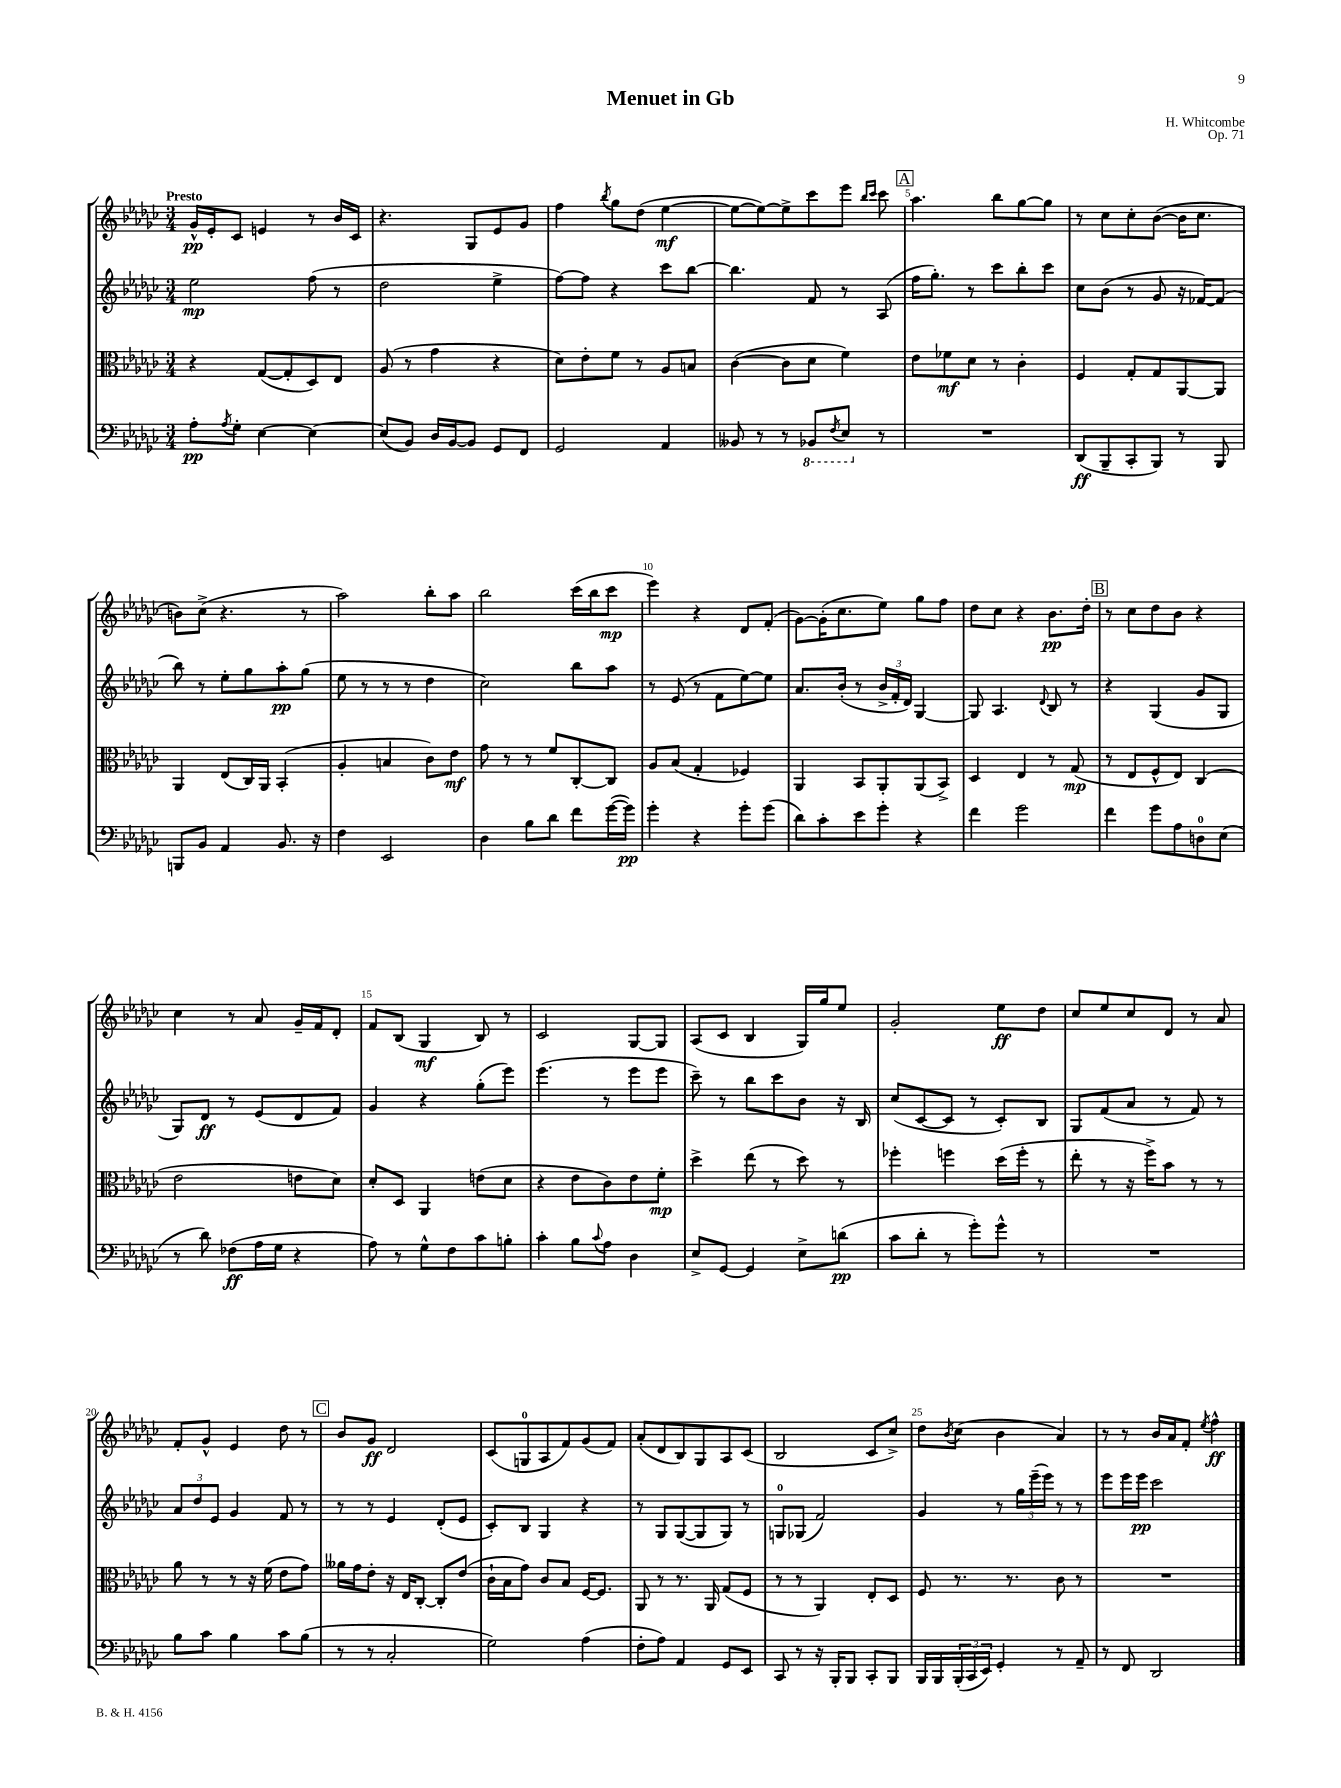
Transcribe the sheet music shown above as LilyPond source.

\header { title = "Menuet in Gb" composer = "H. Whitcombe" opus = "Op. 71" }
<<
\new StaffGroup <<
\new Staff = "s0" {
    \clef treble \key ges \major \numericTimeSignature \time 3/4 \tempo "Presto"
    ges'16-^\pp ees'16-. ces'8 e'4 r8 bes'16 ces'16 |
    r4. ges8 ees'8 ges'8 |
    f''4 \acciaccatura { bes''8 } ges''8 des''8( ees''4~\mf |
    ees''8~ ees''8~) ees''8-> ces'''8 ees'''8 \grace { bes''16 ces'''16 } ces'''8 |
    \mark \markup { \box "A" } aes''4. bes''8 ges''8~ ges''8 |
    r8 ces''8 ces''8-. bes'8~( bes'16 ces''8. |
    b'8) ces''8->( r4. r8 |
    aes''2) bes''8-. aes''8 |
    bes''2 ces'''16( bes''16 ces'''8\mp |
    ees'''4) r4 des'8 f'8-.( |
    ges'8~) ges'16-.( ces''8. ees''8) ges''8 f''8 |
    des''8 ces''8 r4 bes'8.\pp des''16-. |
    \mark \markup { \box "B" } r8 ces''8 des''8 bes'8 r4 |
    ces''4 r8 aes'8 ges'16-- f'16 des'8-. |
    f'8 bes8( ges4\mf bes8) r8 |
    ces'2 ges8~ ges8 |
    aes8( ces'8 bes4 ges16) ges''16 ees''8 |
    ges'2-. ees''8\ff des''8 |
    ces''8 ees''8 ces''8 des'8 r8 aes'8 |
    f'8-. ges'8-^ ees'4 des''8 r8 |
    \mark \markup { \box "C" } bes'8 ges'8\ff des'2 |
    ces'8( g8-0 aes8 f'8) ges'8( f'8) |
    aes'8-.( des'8 bes8) ges8 aes8 ces'8( |
    bes2 ces'8 ces''8->) |
    des''8 \acciaccatura { bes'8 } ces''8( bes'4 aes'4) |
    r8 r8 bes'16 aes'16 f'8-. \acciaccatura { ees''8 } f''4-^\ff \bar "|." |
}
\new Staff = "s1" {
    \clef treble \key ges \major \numericTimeSignature \time 3/4
    ees''2\mp f''8( r8 |
    des''2 ees''4-> |
    f''8~) f''8 r4 ces'''8 bes''8~ |
    bes''4. f'8 r8 aes8( |
    \mark \markup { \box "A" } f''16 ges''8.-.) r8 ces'''8 bes''8-. ces'''8 |
    ces''8 bes'8( r8 ges'8 r16 fes'16~) fes'8( |
    bes''8) r8 ees''8-. ges''8 aes''8-.\pp ges''8( |
    ees''8 r8 r8 r8 des''4 |
    ces''2) bes''8 aes''8 |
    r8 ees'8( r8 f'8 ees''8~) ees''8 |
    aes'8. bes'16-.( r8 \tuplet 3/2 { bes'16-> f'16-. des'16) } ges4~ |
    ges8 aes4. \appoggiatura { des'8 } bes8 r8 |
    \mark \markup { \box "B" } r4 ges4( ges'8 ges8 |
    ges8) des'8\ff r8 ees'8( des'8 f'8) |
    ges'4 r4 ges''8-.( ees'''8) |
    ees'''4.( r8 ees'''8 ees'''8 |
    ces'''8--) r8 bes''8 ces'''8 bes'8 r16 bes16 |
    ces''8( ces'8~ ces'8 r8 ces'8-.) bes8 |
    ges8 f'8( aes'8 r8 f'8) r8 |
    \tuplet 3/2 { aes'8 des''8 ees'8 } ges'4 f'8 r8 |
    \mark \markup { \box "C" } r8 r8 ees'4 des'8-.( ees'8 |
    ces'8-.) bes8 ges4 r4 |
    r8 ges8 ges8~( ges8 ges8) r8 |
    g8-0 ges8( f'2) |
    ges'4 r8 \tuplet 3/2 { ges''16 ees'''16--( ees'''16) } r8 r8 |
    ees'''8 ees'''16 ees'''16\pp ces'''2 \bar "|." |
}
\new Staff = "s2" {
    \clef alto \key ges \major \numericTimeSignature \time 3/4
    r4 ges8~( ges8-. des8) ees8 |
    aes8( r8 ges'4 r4 |
    des'8) ees'8-. f'8 r8 aes8 b8 |
    ces'4~( ces'8 des'8 f'4) |
    \mark \markup { \box "A" } ees'8 fes'8\mf des'8 r8 ces'4-. |
    f4 ges8-. ges8 aes,8~ aes,8 |
    aes,4 ees8( ces16) aes,16 bes,4-.( |
    aes4-. b4 ces'8) ees'8\mf |
    ges'8 r8 r8 f'8 ces8~-. ces8 |
    aes8 bes8( ges4-. fes4) |
    aes,4 bes,8 aes,8-. aes,8( bes,8->) |
    des4 ees4 r8 ges8\mp( |
    \mark \markup { \box "B" } r8 ees8 f8-^ ees8) ces4( |
    ees'2 e'8 des'8) |
    des'8-. des8 aes,4 e'8( des'8 |
    r4 ees'8 ces'8) ees'8 f'8-.\mp |
    des''4-> ees''8( r8 des''8) r8 |
    fes''4-. f''4 des''16( f''16-. r8 |
    ees''8-. r8 r16 f''16->) bes'8 r8 r8 |
    aes'8 r8 r8 r16 f'16( ees'8 ges'8) |
    \mark \markup { \box "C" } aeses'16 ges'16 ees'8-. r16 ees16 ces8~-. ces8-. ees'8( |
    ces'16-! bes16 ges'8) ces'8 bes8 f16~ f8. |
    aes,8 r8 r8. aes,16 ges8( f8 |
    r8 r8 aes,4) ees8-. des8 |
    f8 r8. r8. ces'8 r8 |
    R2. \bar "|." |
}
\new Staff = "s3" {
    \clef bass \key ges \major \numericTimeSignature \time 3/4
    aes8-.\pp \acciaccatura { aes8 } ges8-. ees4~ ees4~ |
    ees8( bes,8) des16 bes,16~ bes,8 ges,8 f,8 |
    ges,2 aes,4 |
    beses,8 r8 r8 \ottava #-1 bes,,!8 \acciaccatura { f,8 } ees,8 \ottava #0 r8 |
    \mark \markup { \box "A" } R2. |
    des,8\ff( bes,,8-- ces,8-. bes,,8) r8 bes,,8 |
    b,,8 bes,8 aes,4 bes,8. r16 |
    f4 ees,2 |
    des4 bes8 des'8 f'8 ges'16~( ges'16\pp) |
    ges'4-. r4 ges'8-. ges'8( |
    des'8) ces'8-. ees'8 ges'8-. r4 |
    f'4 ges'2 |
    \mark \markup { \box "B" } f'4 ges'8 aes8 d8-0 ees8( |
    r8 des'8) fes8\ff( aes16 ges16 r4 |
    aes8) r8 ges8-^ f8 ces'8 b8-. |
    ces'4-. bes8 \appoggiatura { ces'8 } aes8 des4 |
    ees8-> ges,8~ ges,4 ees8-> d'8\pp( |
    ces'8 des'8-. r8 ges'8-.) ges'8-^ r8 |
    R2. |
    bes8 ces'8 bes4 ces'8 bes8( |
    \mark \markup { \box "C" } r8 r8 ces2-. |
    ges2) aes4( |
    f8-. aes8) aes,4 ges,8 ees,8 |
    ces,8 r8 r16 bes,,16-. bes,,8 ces,8-. bes,,8 |
    bes,,16 bes,,16 \tuplet 3/2 { bes,,16-.( ces,16 ees,16) } ges,4-. r8 aes,8-- |
    r8 f,8 des,2 \bar "|." |
}
>>
>>
\layout { \context { \Score \override BarNumber.break-visibility = ##(#f #t #t) barNumberVisibility = #(every-nth-bar-number-visible 5) } }
